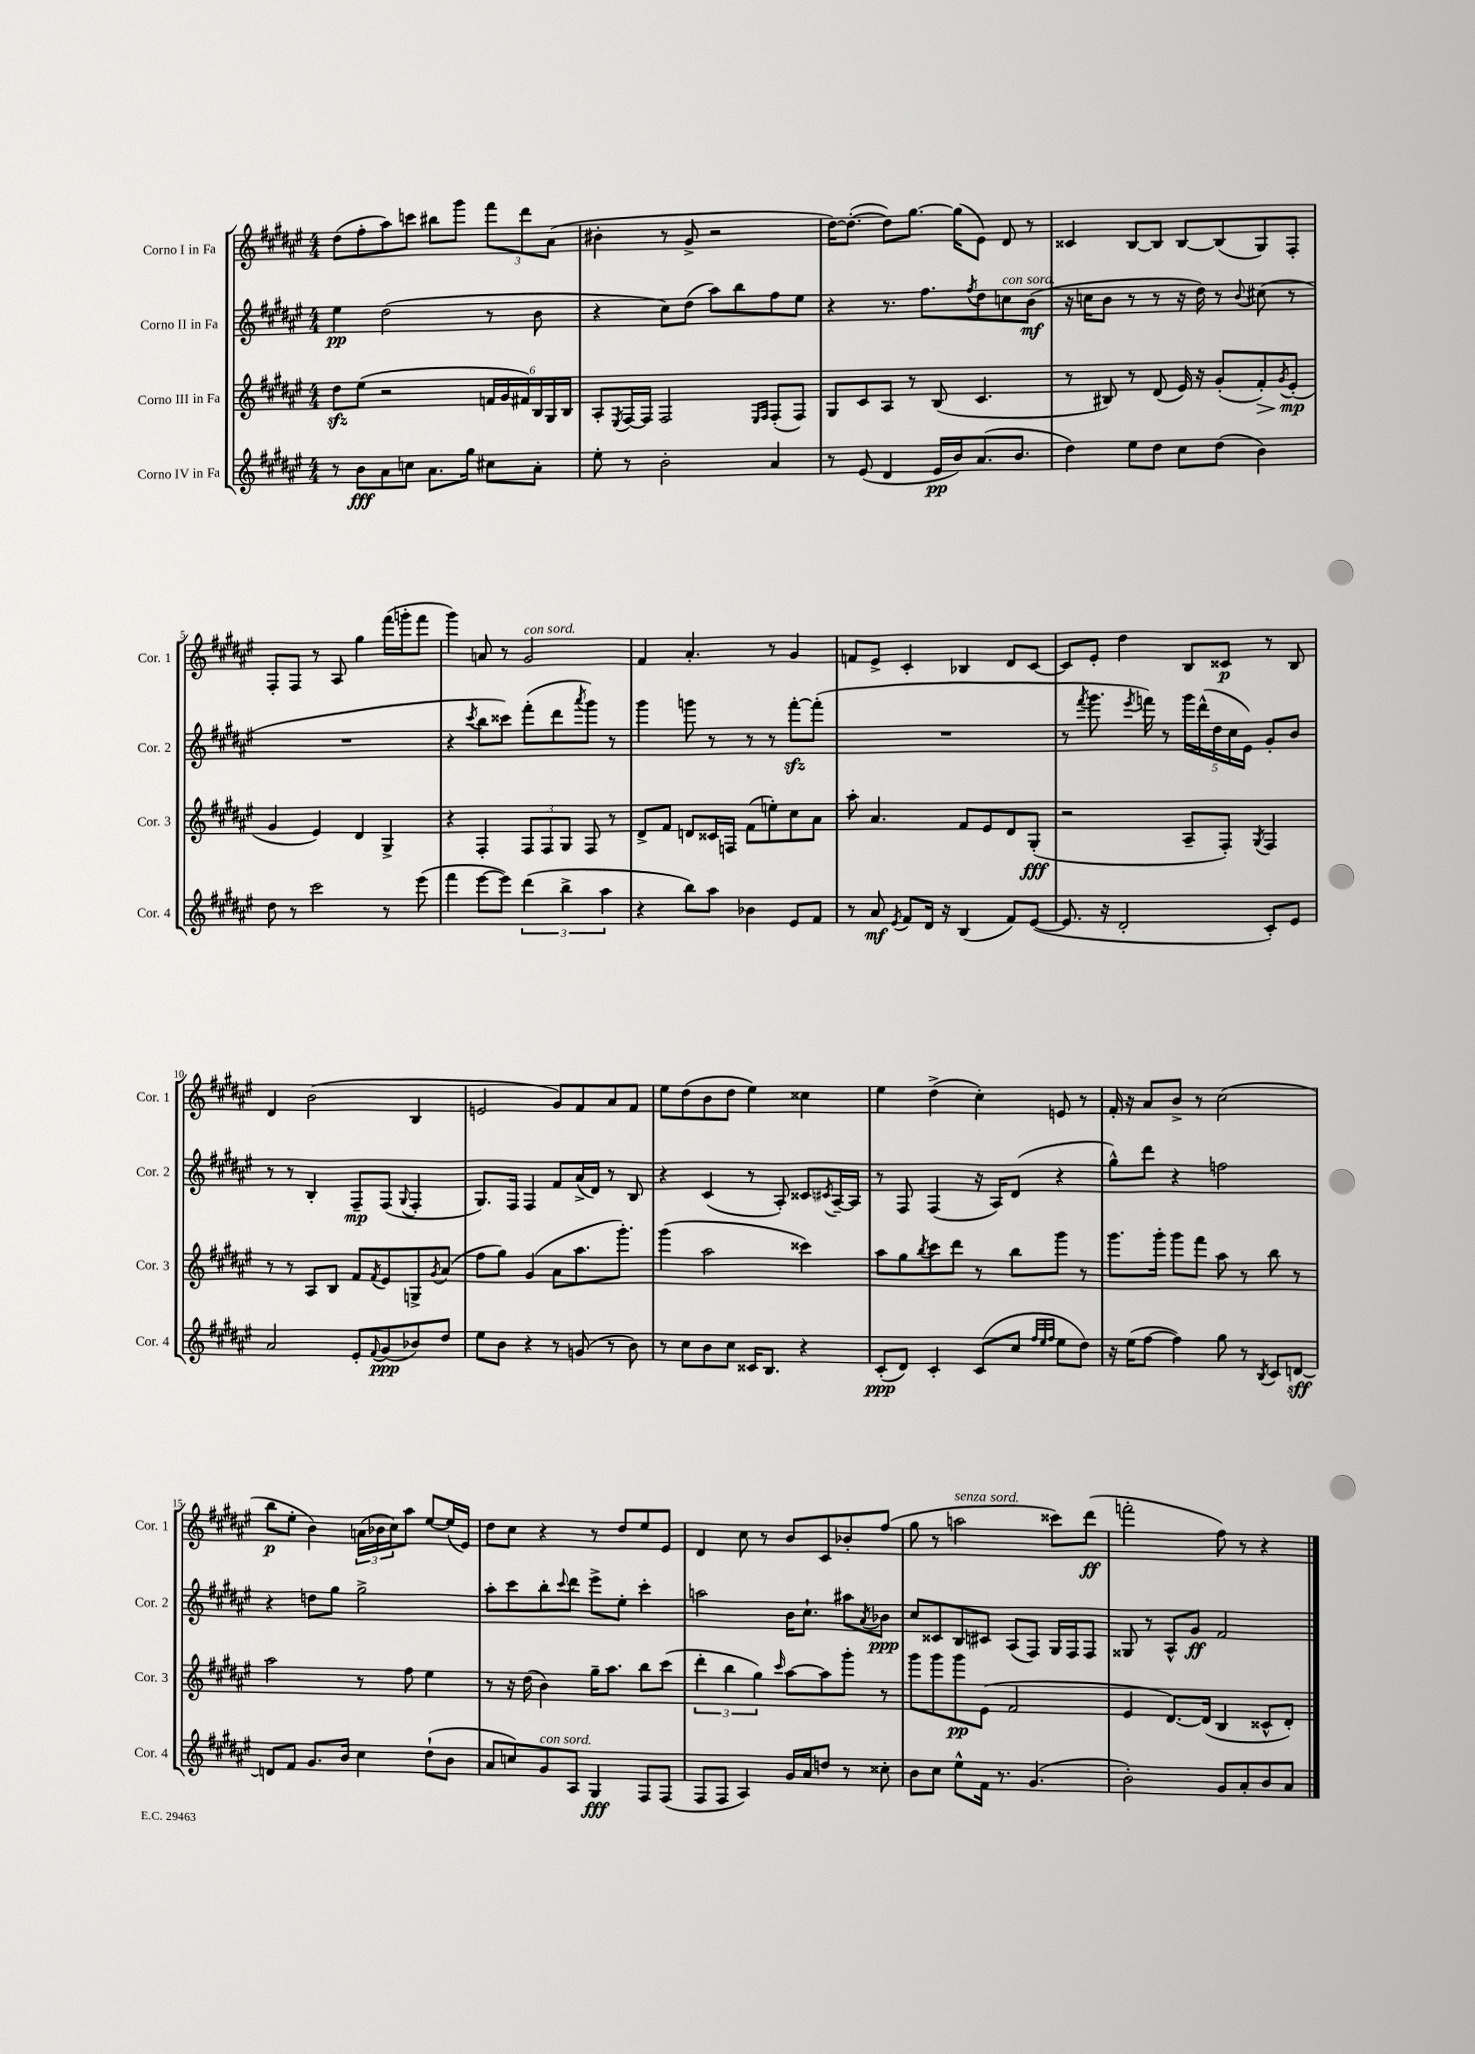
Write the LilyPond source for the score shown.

<<
\new StaffGroup <<
\new Staff = "s0" \with { instrumentName = "Corno I in Fa" shortInstrumentName = "Cor. 1" } {
    \clef treble \key fis \major \numericTimeSignature \time 4/4
    dis''8( fis''8-. ais''8) c'''8 bis''8 gis'''8 \tuplet 3/2 { fis'''8 dis'''8 ais'8( } |
    bis'4-. r8 gis'8-> r2 |
    dis''16~) dis''8.~-.( dis''8) gis''8.~ gis''16( eis'8) dis'8 r8 |
    cisis'4 b8~ b8 b8~ b8( gis8) fis8-. |
    fis8-. fis8 r8 ais8 gis''4 fis'''16( g'''16-. fis'''8 |
    gis'''4) a'8 r8 gis'2^\markup { \italic "con sord." } |
    fis'4 ais'4.-. r8 gis'4 |
    f'8 eis'8-> cis'4-. bes4 dis'8 cis'8~ |
    cis'8 eis'8-. dis''4 b8 cisis'8\p r8 b8 |
    dis'4 b'2( b4 |
    e'2 gis'8) fis'8 ais'8 fis'8 |
    eis''8 dis''8( b'8 dis''8 eis''4) cisis''4 |
    eis''4 dis''4->( cis''4-.) e'8 r8 |
    fis'16-. r16 ais'8 b'8-> r8 cis''2( |
    b''8\p eis''8-. b'4) \tuplet 3/2 { a'16( bes'16 cis''16) } ais''8 eis''8~ eis''16( eis'16) |
    dis''8 cis''8 r4 r8 dis''8 eis''8 eis'8 |
    dis'4 cis''8 r8 b'8 cis'8 bes'8-. fis''8( |
    gis''8 r8 a''2^\markup { \italic "senza sord." } cisis'''8) dis'''8\ff( |
    f'''2-. fis''8) r8 r4 \bar "|." |
}
\new Staff = "s1" \with { instrumentName = "Corno II in Fa" shortInstrumentName = "Cor. 2" } {
    \clef treble \key fis \major \numericTimeSignature \time 4/4
    eis''4\pp dis''2( r8 b'8 |
    r4 cis''8) dis''8( ais''8) b''8 fis''8 eis''8 |
    r4 r8. fis''8. \acciaccatura { fis''8 } dis''8 c''8^\markup { \italic "con sord." } b'8\mf( |
    r16 c''16 b'8 r8 r8 r16 dis''16) r8 \appoggiatura { b'8 } cis''8( r8 |
    R1 |
    r4 \acciaccatura { cis'''8 } b''8 cisis'''8) fis'''8-.( dis'''8 \acciaccatura { ais'''8 } gis'''8) r8 |
    gis'''4 g'''8 r8 r8 r8 fis'''8~-.\sfz fis'''8-.( |
    R1 |
    r8 \acciaccatura { fis'''8 } gis'''8. \acciaccatura { eis'''8 } f'''16) r8 \tuplet 5/4 { gis'''16 dis'''16-^( dis''16 cis''16 eis'16) } gis'8-. b'8 |
    r8 r8 b4-. fis8--\mp fis8( \appoggiatura { gis8 } fis4-. |
    gis8.) fis16 fis4 fis'8 ais'16->( dis'16) r8 b8 |
    r4 cis'4( r8 ais8-.) cisis'8 \acciaccatura { cis'8 } ais16~-- ais16 |
    r8 fis8 fis4( r16 ais16) dis'8( r4 |
    gis''8-^) dis'''8 r4 f''2 |
    r4 d''8 gis''8 gis''2-> |
    ais''8-. cis'''8 b''8-. \appoggiatura { cis'''8 } dis'''8 eis'''8-> eis''8-. cis'''4-. |
    a''2 b'16 cis''8.-! ais''8 \acciaccatura { ais'8 } bes'8\ppp |
    cis''8 cisis'8 b8 cis'8 ais8( fis8) gis16 fis16 fis8 |
    gisis8 r8 ais8-^ gis'8\ff fis'2 \bar "|." |
}
\new Staff = "s2" \with { instrumentName = "Corno III in Fa" shortInstrumentName = "Cor. 3" } {
    \clef treble \key fis \major \numericTimeSignature \time 4/4
    dis''8\sfz eis''8( r2 \tuplet 6/4 { f'16 gis'16 fis'16) b16 gis16 b16 } |
    ais8-. \acciaccatura { eis8 } fis16~ fis16 fis2 \grace { eis16 fis16 } fis8-.( fis8) |
    gis8 cis'8 ais8 r8 b8( cis'4. |
    r8 bis8) r8 dis'8( eis'16) r16 gis'8-.( fis'8-.\>) \acciaccatura { gis'8 } eis'8-.\mp\!( |
    gis'4 eis'4) dis'4 gis4-> |
    r4 fis4-. \tuplet 3/2 { fis8 fis8 gis8 } fis8 r8 |
    dis'8-> fis'8 d'8 cisis'16 f16 fis'8( e''8-.) cis''8 ais'8 |
    ais''8-. ais'4. fis'8 eis'8 dis'8 gis8-.\fff( |
    r2 ais8-- fis8-.) \acciaccatura { gis8 } fis4 |
    r8 r8 ais8 b8 fis'8 \acciaccatura { fis'8 } eis'8 g8-> \acciaccatura { gis'8 } ais'8( |
    fis''8 gis''8) gis'4( ais'8 ais''8. gis'''8.-.) |
    gis'''4( ais''2 cisis'''4) |
    ais''8 gis''8 \acciaccatura { b''8 } cis'''8 dis'''8 r8 b''8 gis'''8 r8 |
    gis'''8. gis'''16-. gis'''8 fis'''8 ais''8 r8 b''8 r8 |
    ais''2 r8 fis''8 eis''4 |
    r8 r16 dis''16( b'4) gis''16-- ais''8. b''8 cis'''8( |
    \tuplet 3/2 { dis'''4-. b''4 gis''4) } \grace { cis'''16 } ais''8~ ais''8 gis'''8-. r8 |
    gis'''8 gis'''8 gis'''8\pp eis'8( fis'2 |
    eis'4 dis'8.~) dis'16( b4 cisis'8-^ dis'8-.) \bar "|." |
}
\new Staff = "s3" \with { instrumentName = "Corno IV in Fa" shortInstrumentName = "Cor. 4" } {
    \clef treble \key fis \major \numericTimeSignature \time 4/4
    r8 b'8\fff ais'8 c''8 ais'8. gis''16 cis''8 ais'8-. |
    eis''8-. r8 b'2-. ais'4 |
    r8 eis'8( dis'4 eis'16\pp b'16) ais'8.( b'8. |
    dis''4) eis''8 dis''8 cis''8 dis''8( b'4) |
    dis''8 r8 cis'''2 r8 eis'''8( |
    fis'''4 eis'''8~ eis'''8) \tuplet 3/2 { dis'''4( b''4-> ais''4 } |
    r4 b''8) ais''8 bes'4 eis'8 fis'8 |
    r8 ais'8\mf \acciaccatura { eis'8 } fis'8 dis'16 r16 b4( fis'8) eis'8~( |
    eis'8. r16 dis'2-. cis'8-.) eis'8 |
    ais'2 eis'8-. \appoggiatura { fis'8 } gis'8\ppp( bes'8) dis''8 |
    eis''8 b'8 r4 r8 g'8( r8 b'8) |
    r8 cis''8 b'8 cis''8 cisis'16 b8. r4 |
    cis'8-.\ppp( dis'8) cis'4-. cis'8( cis''8 \grace { fis''32 eis''32 fis''32 } eis''8 dis''8) |
    r16 eis''16( fis''8~ fis''4) gis''8 r8 \acciaccatura { b8 } cis'8 d'8~\sff |
    d'8 fis'8 gis'8. b'16 cis''4 dis''8-!( b'8 |
    ais'8 c''8) gis'8^\markup { \italic "con sord." } ais8 gis4\fff fis8 fis8( |
    fis8 fis8 ais4) gis'16 ais'16 d''8 r8 cisis''8-. |
    b'8 cis''8 eis''8-^ fis'16 r8. gis'4.( |
    b'2-.) gis'8 ais'8-. b'8 ais'8 \bar "|." |
}
>>
>>
